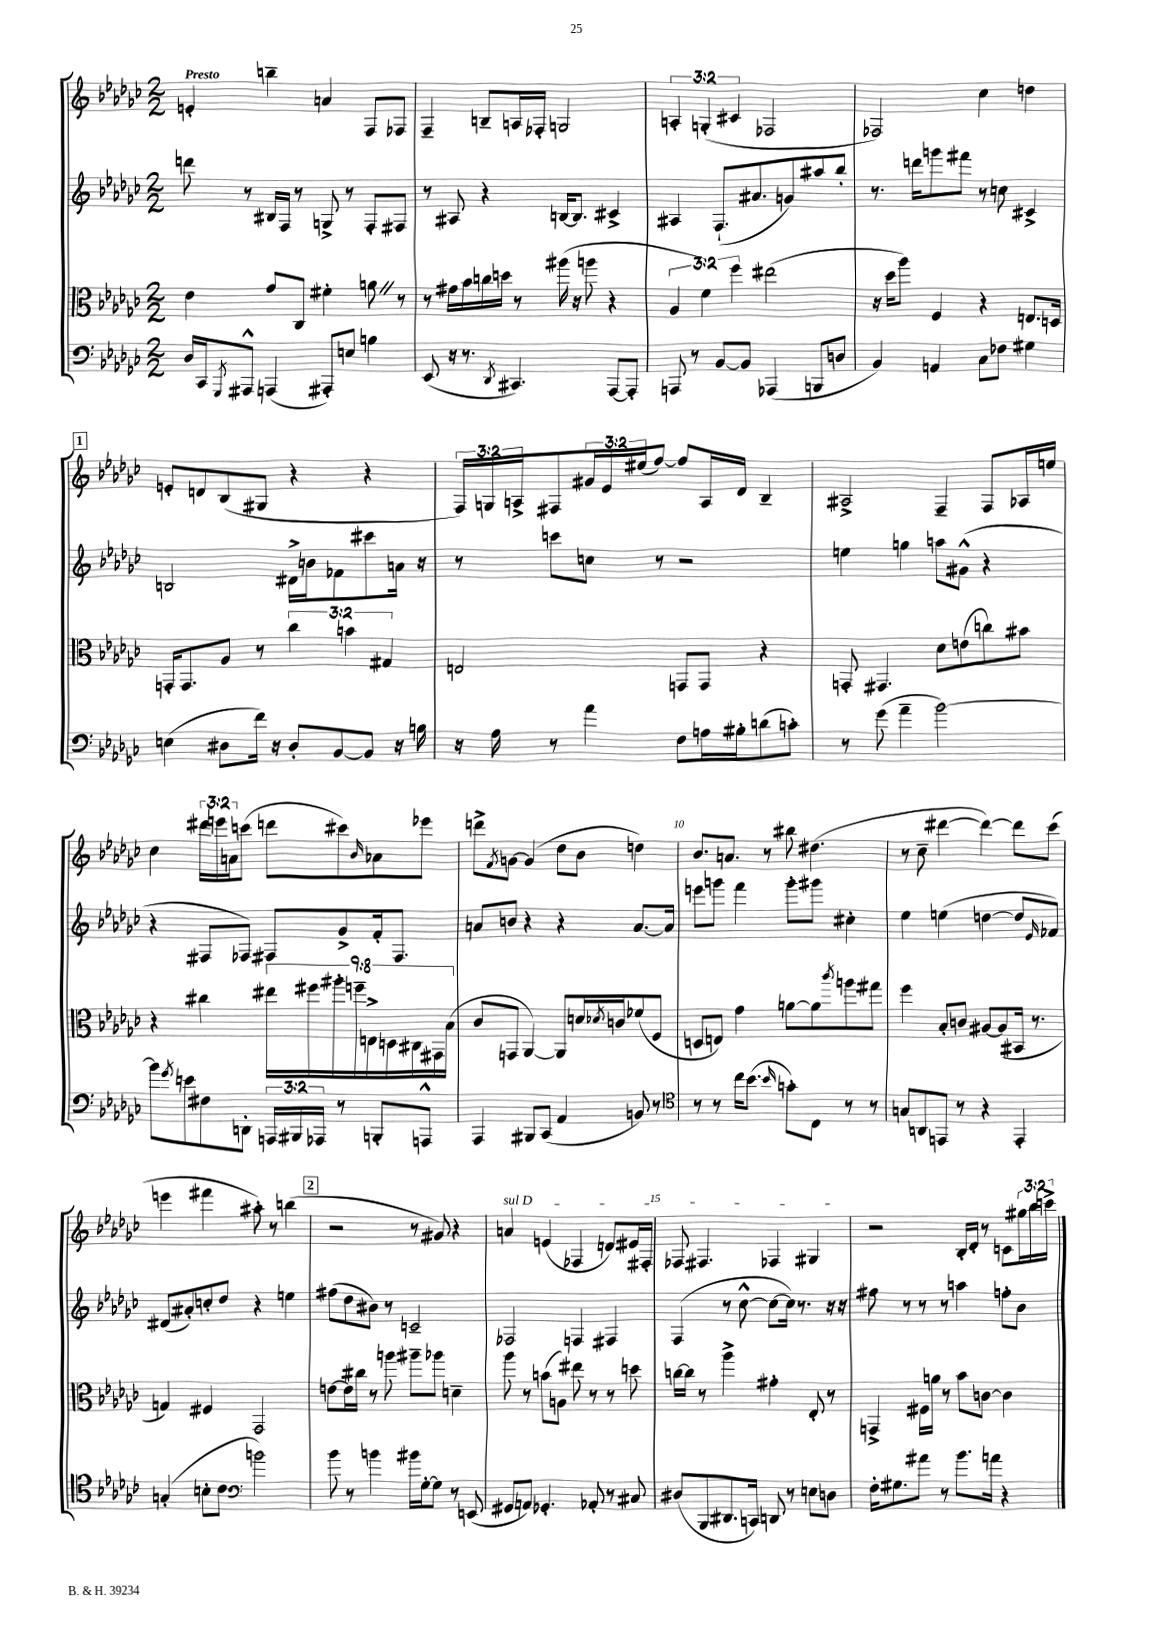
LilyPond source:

<<
\new StaffGroup <<
\new Staff = "s0" {
    \clef treble \key ges \major \numericTimeSignature \time 2/2 \override Staff.TupletNumber.text = #tuplet-number::calc-fraction-text \tempo "Presto"
    e'4-. b''4-- a'4 f8 fes8 |
    f4-- b8-- a16 fes16-. g2 |
    \tuplet 3/2 { a4-. g4-.( cis'4 } fes2 |
    fes2) ces''4 d''4 |
    \mark \markup { \box "1" } e'8-. d'8 bes8( gis8 r4 r4 |
    \tuplet 3/2 { f16) g16 a16-> } fis8 \tuplet 3/2 { gis'16 ees'16 eis''16( } f''8~) f''8 a16 des'16 bes4-- |
    ais2-> f4-- f8 aes16 e''16 |
    ces''4 \tuplet 3/2 { dis'''16 e'''16 a'16 } c'''8( d'''8 cis'''8) \grace { bes'16 } aes'8 ees'''8 |
    d'''8-> \acciaccatura { f'8 } g'8~ g'4( des''8 bes'8 d''4) |
    bes'8. a'8. r8 bis''8 dis''4.( |
    r8 ces''8-- dis'''4~ dis'''4~) dis'''8 ces'''8( |
    e'''4 fis'''4 ais''8-.) r8 b''4( |
    \mark \markup { \box "2" } r2 r8 gis'8) r4 |
    \once \override TextSpanner.bound-details.left.text = \markup { \italic "sul D" } a'4\startTextSpan e'4( fes4 d'8) eis'16 fis16-. |
    fes8 fis4. fes4 gis4\stopTextSpan |
    r2 bes16-. des'16-. r8 c'8 \tuplet 3/2 { gis''16 bes''16 c'''16-> } \bar "|." |
}
\new Staff = "s1" {
    \clef treble \key ges \major \numericTimeSignature \time 2/2
    d'''8 r8 bis16 f16 r8 g8-> r8 f8-. fis8 |
    r8 ais8 r4 b16~ b8. cis'4-> |
    ais4 f8.-!( ais'8. g'8) ais''8 bes''8-. |
    r8. d'''16 g'''8 fis'''8 r8 c''8 cis'4-> |
    \mark \markup { \box "1" } b2 dis'16-> b'16 fes'8 cis'''8 a'16 r16 |
    r8 c'''8 c''8 r8 r2 |
    e''4 g''4 a''8 gis'8-^( r4 |
    r4 fis8 fes8) fis8 ges'8-> f'16-. fis8. |
    a'8 b'8 r4 r4 a'8.~ a'16 |
    e'''8 g'''8 f'''4 g'''8-. gis'''8 cis''4-. |
    ees''4 e''4( d''4~ d''8 \grace { ees'16 } fes'8) |
    dis'8( ais'8-.) c''8-. des''8 r4 e''4 |
    \mark \markup { \box "2" } fis''8( des''8 bis'8) r8 c'2-- |
    fes2 f4 fis4 |
    f4( r8 ces''8~-^ ces''8~ ces''16) r8. r16 r16 |
    fis''8 r8 r8 r8 a''4 f''8-. bes'8 \bar "|." |
}
\new Staff = "s2" {
    \clef alto \key ges \major \numericTimeSignature \time 2/2 \override Staff.TupletNumber.text = #tuplet-number::calc-fraction-text
    ees'4 ges'8 ces8 fis'4-. a'8 \once \override BreathingSign.text = \markup { \musicglyph "scripts.caesura.straight" } \breathe r8 |
    r8 gis'16 bes'16 c''16 d''16 r8 ais''16( r16 a''8 r4 |
    \tuplet 3/2 { aes4 f'4) f''4 } eis''2( |
    r16 des''16 aes''8) f4 r4 e8. d16 |
    \mark \markup { \box "1" } g,16-. g,8. aes8 r8 \tuplet 3/2 { ces''4 b'4 gis4 } |
    e2 g,8 g,8 r4 |
    g,8-. gis,4. des'8 e'8( c''8) bis'8 |
    r4 cis''4 \tuplet 9/8 { eis''16 fis''16 ais''16-. f''16-- e16-> d16 cis16 gis,16 bes16( } |
    ces'8 g,8 aes,4~) aes,8 d'16 \acciaccatura { des'8 } c'16 fes'8( f8 |
    d8 e8) ges'4 a'8~ a'8 \acciaccatura { ces'''8 } a''8 gis''8 |
    f''4 bes8-. c'8 ais8~ ais8( bis,16 r8. |
    g4) fis4 ges,2 |
    \mark \markup { \box "2" } e'8~ e'16 cis''16 r8 a''8 ais''8-- aes''8 d'4-- |
    aes''8 r8 b'8( a8) eis''8 r8 r8 d''8 |
    c''16~ c''16 r8 aes''4-> gis'4-. ees8-. r8 |
    g,4-> fis16 a'16 r8 bes'8 c'8~ c'4 \bar "|." |
}
\new Staff = "s3" {
    \clef bass \key ges \major \numericTimeSignature \time 2/2 \override Staff.TupletNumber.text = #tuplet-number::calc-fraction-text
    des16 ces,16 \acciaccatura { ges,,8 } ais,,8-^ a,,4( ais,,8-.) e8 b4 |
    ees,8( r16 r8. \acciaccatura { des,8 } cis,4.) aes,,8~ aes,,8-. |
    a,,8 r8 bes,8~ bes,8 aes,,4( b,,8 d8 |
    bes,4) a,4 ces8 fes8 gis4 |
    \mark \markup { \box "1" } e4( dis8 f'16) r16 dis8-. bes,8~ bes,8 r16 b16 |
    r16 aes16 r8 aes'4 f8 a16 bis16-. d'8( c'8-.) |
    r8 ges'8( aes'4-- bes'2~) |
    bes'8 \acciaccatura { ges'8 } e'8 fis8 d,8-. \tuplet 3/2 { a,,16 bis,,16 aes,,16 } r8 b,,8-. a,,8-^ |
    aes,,4 bis,,8 ces,8( aes,4 b,8) r8 |
    \clef tenor r8 r8 ces''16 bes'8.( \grace { bes'16 } g'8-.) ces8 r8 r8 |
    g8 a,8 e,8 r8 r4 e,4-. |
    g4-.( b8-. ces'8 \clef bass b'2) |
    \mark \markup { \box "2" } bes'8 r8 b'4 bis'16 ges16~-. ges8 r8 e,8( |
    gis,8 a,8) ges,4.-. aes,8-. r8 cis8 |
    dis8( bes,,8 dis,8. c,16) d,8 r8 e8 d8 |
    f16-. gis8. ais'8 r8 bes'8. a'16 r4 \bar "|." |
}
>>
>>
\layout { \context { \Score \override BarNumber.break-visibility = ##(#f #t #t) barNumberVisibility = #(every-nth-bar-number-visible 5) } }
